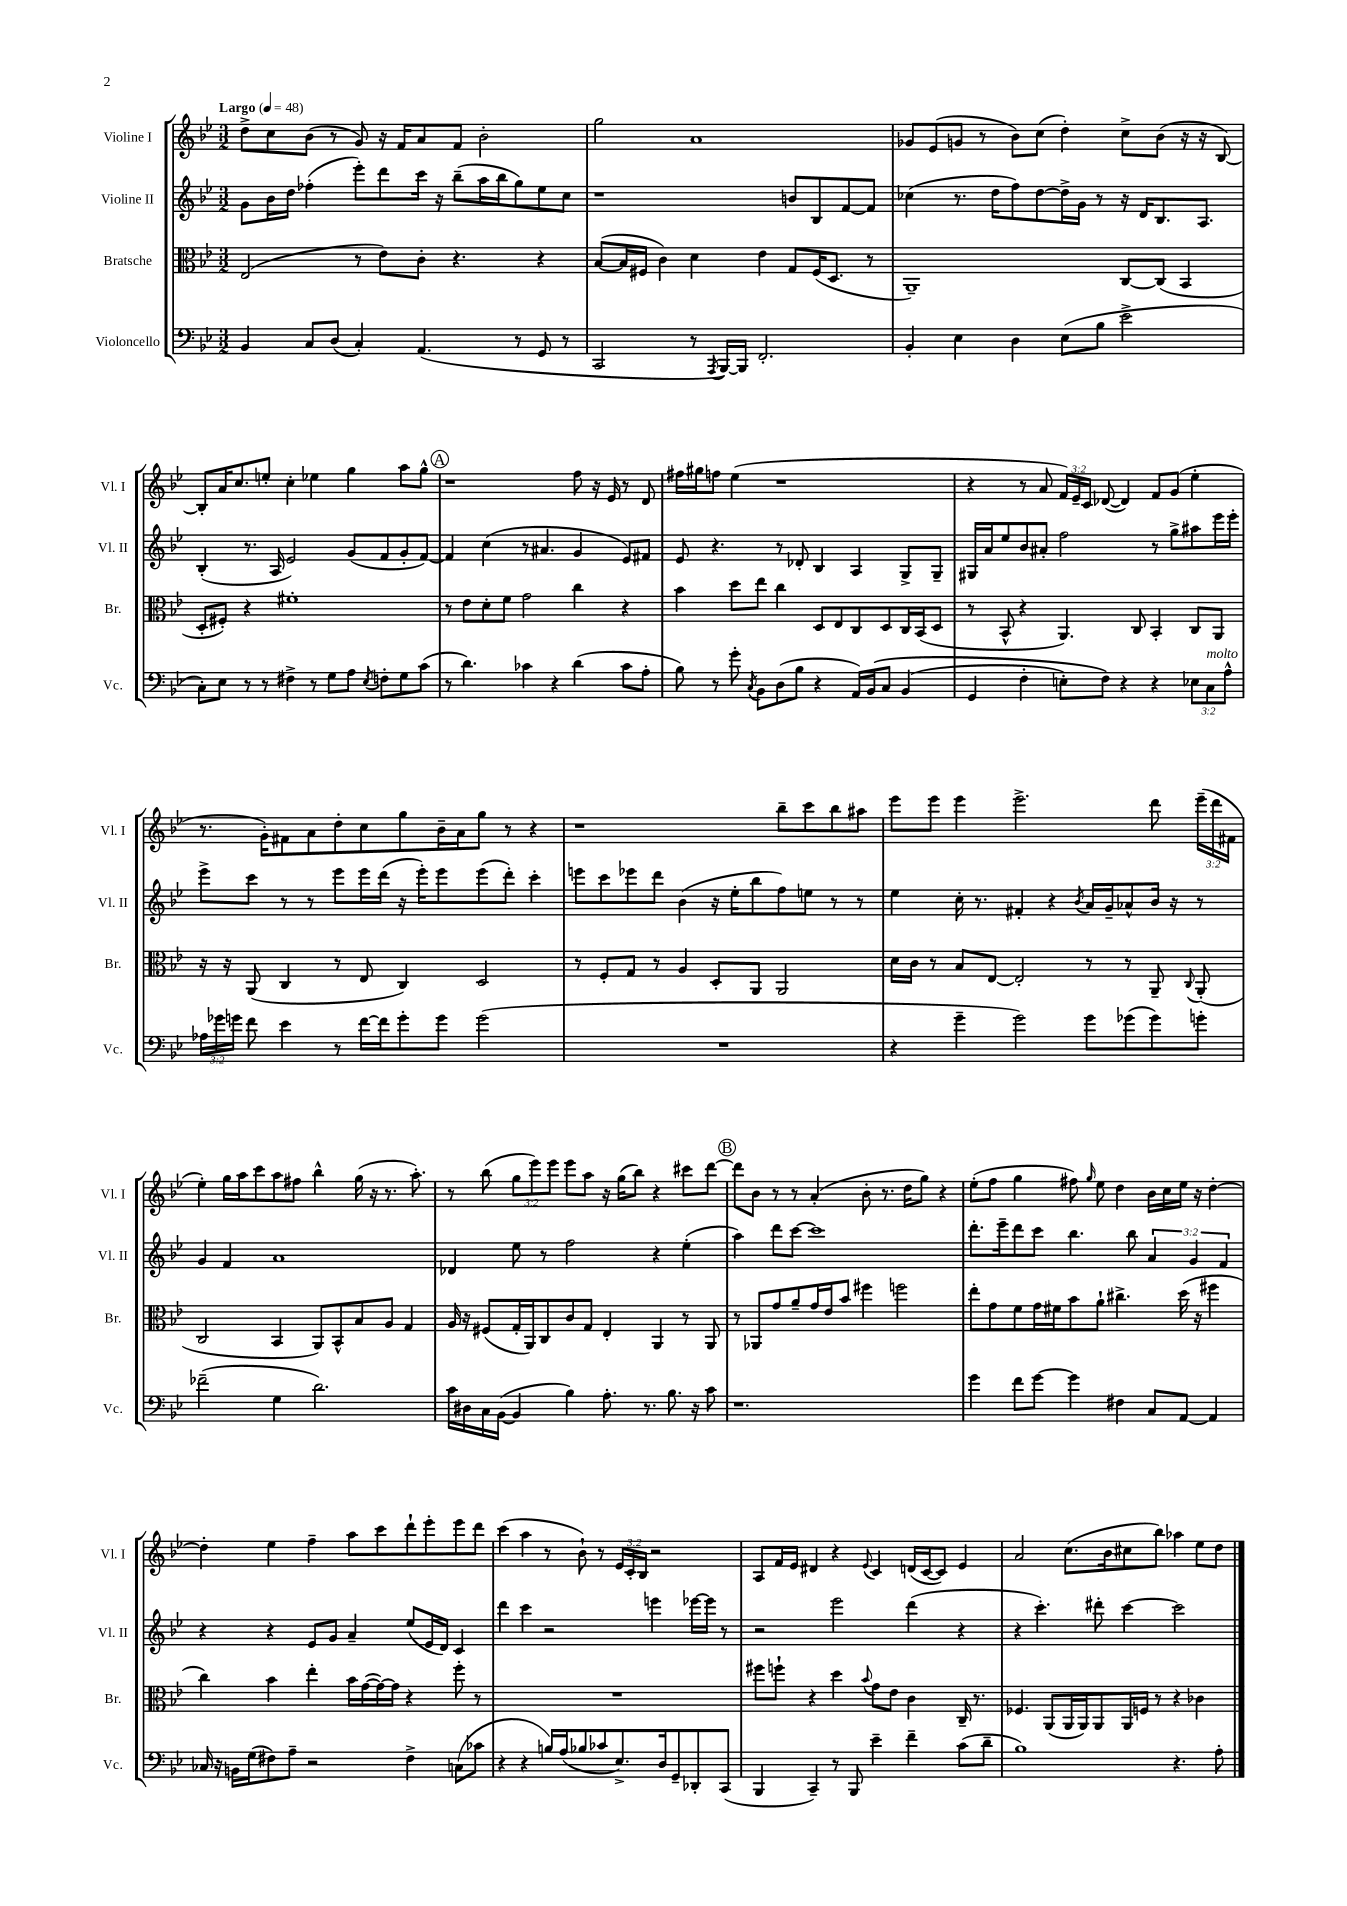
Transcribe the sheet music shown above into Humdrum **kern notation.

**kern	**kern	**kern	**kern
*part4	*part3	*part2	*part1
*staff4	*staff3	*staff2	*staff1
*I"Violoncello	*I"Bratsche	*I"Violine II	*I"Violine I
*I'Vc.	*I'Br.	*I'Vl. II	*I'Vl. I
*clefF4	*clefC3	*clefG2	*clefG2
*k[b-e-]	*k[b-e-]	*k[b-e-]	*k[b-e-]
*M3/2	*M3/2	*M3/2	*M3/2
*MM48	*MM48	*MM48	*MM48
=1	=1	=1	=1
!	!	!	!LO:TX:a:B:t=Largo
4BB-/	(2E-/	8g\L	8dd^\L
.	.	16b-\L	8cc\
.	.	16dd\JJ	.
8C/L	.	(4ff-X'\	(8b-\J
(8D/J	.	.	8r
4C'/)	8r	8eee-'\L)	8g/)
.	8e-\L)	8ddd\	16r
.	.	.	16f/KL
(4.AA/	8c'\J	16ccc\Jk	8a/
.	.	16r	.
.	4.r	(8bb-~\L	8f/J
.	.	16aa\L	2b-'\
.	.	16bb-\J	.
8r	.	8gg\)	.
8GG/	4r	8ee-\	.
8r	.	8cc\J	.
=2	=2	=2	=2
2CC/	([8B-/L	1r	2gg\
.	16B-/L]	.	.
.	16F#X/JJ	.	.
.	4c\)	.	.
8r	4d\	.	1a
8qAAA/	.	.	.
[16BBB-/LL)	.	.	.
16BBB-/JJ]	.	.	.
2.FF'/	4e-\	.	.
.	8G/L	8bn/L	.
.	(16F#/K	8B-/	.
.	8.D/J	.	.
.	.	[8f/	.
.	8r	8f/J]	.
=3	=3	=3	=3
4BB-'/	1AA~)	(4cc-X\	8g-X/L
.	.	.	(8e-/
4E-\	.	8.r	8gn/J
.	.	.	8r
.	.	16dd\KL	.
4D\	.	8ff\)	8b-\L)
.	.	[8dd\	(8cc\J
(8E-\L	.	16dd^\L]	4dd'\)
.	.	16g\JJ	.
8B-\J	.	8r	.
2e-^\	[8C/L	16r	8cc^\L
.	.	16d/KL	.
.	(8C/J]	8.B-/	(8b-\J
.	4BB-/	.	16r
.	.	8.A/J	16r
.	.	.	[8B-/)
!!LO:LB:g=z
=4	=4	=4	=4
8C'\L)	8D'/L	(4B-'/	8B-'/L]
8E-\J	8F#X'/J)	.	16a/K
.	.	.	8.cc/
8r	4r	8.r	.
8r	.	.	8een'/J
.	.	16A/	.
4F#X^\	1f#X'	2e-/)	4cc'\
8r	.	.	4ee-X\
8G\L	.	.	.
8A\J	.	(8g/L	4gg\
8qE-/	.	.	.
8Fn'\L	.	8f/	.
8G\	.	8g'/	8aa\L
(8c\J	.	[8f/J)	8gg^^\J
!!LO:REH:place=s1:t=A
=5	=5	=5	=5
8r	8r	4f/]	1r
4.d\)	8e-\L	.	.
.	8d'\	(4cc\	.
.	8f\J	.	.
4c-X\	2g\	8r	.
.	.	4.a#X/	.
4r	.	.	.
(4d\	4cc\	4g/	8ff\
.	.	.	16r
.	.	.	16e-/
8c-\L	4r	8e-/L)	8r
8A'\J	.	8f#X/J	8d/
=6	=6	=6	=6
8B-\)	4b-\	8e-/	16ff#X\LL
.	.	.	16gg#X\J
8r	.	4.r	8ffn\J
8g'\	8dd\L	.	(4ee-\
8qC/	.	.	.
8BB-\L	8ee-\J	.	.
(8D\	4cc\	8r	1r
8B-\J	.	8d-X'/	.
4r	8D/L	4B-/	.
.	8E-/	.	.
16AA/LL)	8C/	4A/	.
(16BB-/J	.	.	.
8C/J	8D/	.	.
(4BB-/	16C/L	8G^/L	.
.	(16BB-/J	.	.
.	8D/J	8G~/J	.
=7	=7	=7	=7
4GG/	8r	16G#X/LL	4r
.	.	16a/J	.
.	8BB-^^/	8ee-/	.
4F'\	4r	8b-/	8r
.	.	8a#X'/J	8a/
8En'\L)	4.AA/)	2ff\	24f/LL)
.	.	.	24e-~/
.	.	.	24c/JJ
8F\J)	.	.	([8d-X/
4r	.	.	4d-/])
.	8C/	.	.
4r	4BB-'/	8r	8f/L
.	.	8gg^\L	(8g/J
12E-X\L	8C/L	8aa#X\	4ee-'\
!LO:TX:a:i:t=molto	!	!	!
12C\	.	.	.
.	8AA/J	16eee-\L	.
12A^^\J	.	.	.
.	.	16eee-'\JJ	.
!!LO:LB:g=z
=8	=8	=8	=8
24A-X\LL	16r	8eee-^\L	8.r
24g-X\	.	.	.
.	16r	.	.
24gn\JJ	.	.	.
8f\	(8AA/	8ccc\J	.
.	.	.	16g'\KL)
4e-\	4C/	8r	8f#X\
.	.	8r	8a\
8r	8r	8eee-\L	8dd'\
[16f\LL	8E-/	16eee-\L	8cc\
16f\J]	.	(16ddd\JJ	.
8g'\	4C/)	16r	8gg\
.	.	16eee-'\KL)	.
8g\J	.	8eee-\	16b-~\L
.	.	.	16a\J
(2g\	2D/	(8eee-\	8gg\J
.	.	8ddd'\J)	8r
.	.	4ccc'\	4r
=9	=9	=9	=9
1.r	8r	8eeen\L	1r
.	8F'/L	8ccc\	.
.	8G/J	8eee-X\	.
.	8r	8ddd\J	.
.	4A/	(4b-\	.
.	8D'/L	16r	.
.	.	16ee-'\KL	.
.	8AA/J	8bb-\	.
.	2AA/	8ff\)	8bb-~\L
.	.	8een\J	8ccc\
.	.	8r	8bb-\
.	.	8r	8aa#X\J
=10	=10	=10	=10
4r	16d\LL	4ee-\	8eee-\L
.	16c\JJ	.	.
.	8r	.	8eee-\J
4g~\	8B-/L	16cc'\	4eee-\
.	.	8.r	.
.	[8E-/J	.	.
2g\)	2E-'/]	4f#X'/	2.eee-^\
.	.	4r	.
.	.	8qb-/	.
8g\L	8r	16a/LL	.
.	.	16g~/J	.
(8g-X\	8r	8a-X^^/	.
8g-\)	8AA~/	16b-/Jk	8ddd\
.	.	16r	.
.	8qqC/	.	.
8gn'\J	(8AA'/	8r	(24eee-~\LL
.	.	.	24ddd\
.	.	.	24f#X\JJ
!!LO:LB:g=z
=11	=11	=11	=11
(2f-X~\	2C/	4g/	4ee-'\)
.	.	4f/	16gg\LL
.	.	.	16aa\J
.	.	.	8ccc\
4G\	4BB-/	1a	8aa\
.	.	.	8ff#X\J
2.d\)	8AA/L)	.	4bb-^^\
.	8BB-^^/	.	.
.	8B-/	.	(16gg\
.	.	.	16r
.	8A/J	.	8.r
.	4G/	.	.
.	.	.	8.aa'\)
=12	=12	=12	=12
16c\LL	16A/	4d-X/	8r
16D#X\	16r	.	.
16C\	(8F#X/L	.	(8bb-\
([16BB-\JJ	.	.	.
4BB-/]	16G'/L	8ee-\	12gg\L
.	16AA/J)	.	.
.	.	.	12eee-\)
.	8C/	8r	.
.	.	.	12eee-\J
4B-\)	8c/	2ff\	8eee-\L
.	8G/J	.	8aa\J
8.A'\	4E-'/	.	16r
.	.	.	(16gg\KL
.	.	.	8bb-\J)
8.r	.	.	.
.	4AA/	4r	4r
8.B-\	.	.	.
.	8r	(4ee-'\	8ccc#X\L
16r	.	.	.
8c\	8AA/	.	[8ddd\J
!!LO:REH:place=s1:t=B
=13	=13	=13	=13
1.r	8r	4aa\)	8ddd\L]
.	8AA-X/L	.	8b-\J
.	8g/	8ddd\L	8r
.	8a~/	[8ccc\J	8r
.	16g/L	1ccc]	(4a'/
.	16e-/J	.	.
.	8b-/J	.	.
.	4ff#X\	.	8b-'\
.	.	.	8.r
.	2ffn\	.	.
.	.	.	16dd\KL
.	.	.	8gg\J)
.	.	.	4r
=14	=14	=14	=14
4g\	8ee-'\L	8.ddd'\L	(8ee-'\L
.	8g\	.	8ff\J
.	.	16eee-~\k	.
8f\L	8f\	8ddd\	4gg\
[8g\J	16g\L	8ccc\J	.
.	16f#X\J	.	.
4g\]	8b-\	4.bb-\	8ff#X\)
.	.	.	16qqgg/
.	8a`\J	.	8ee-\
4F#X\	4.cc#X^\	.	4dd\
.	.	8bb-\	.
8C/L	.	6a/	16b-\LL
.	.	.	16cc\
[8AA/J	(16dd\	.	16ee-\JJ
.	.	6g/	.
.	16r	.	16r
4AA/]	4ff#X\	.	[4dd'\
.	.	6f/	.
!!LO:LB:g=z
=15	=15	=15	=15
16C-X/	4cc\)	4r	4dd'\]
16r	.	.	.
16BBn\LL	.	.	.
(16G\J	.	.	.
8F#X\)	4b-\	4r	4ee-\
8A~\J	.	.	.
2r	4ee-'\	8e-/L	4ff~\
.	.	8g/J	.
.	16b-\LL	4a~/	8aa\L
.	([16g\	.	.
.	16g\_)	.	8ccc\
.	16g\JJ]	.	.
4F#^\	4r	(8ee-/L	8ddd`\
.	.	16e-/L	8eee-'\
.	.	16d/JJ)	.
(8Cn\L	8ff'\	4c/	8eee-\
8c-X\J	8r	.	8ddd\J
=16	=16	=16	=16
4r	1.r	4ddd\	(4ccc\
4r	.	4ccc\	4aa\
16Bn/LL)	.	2r	8r
(16A/J	.	.	.
8B-X/	.	.	8b-`\)
8c-X/	.	.	8r
8.E-^/)	.	.	24e-/LL
.	.	.	24c'/
.	.	.	24B-/JJ
.	.	4eeen\	2r
16D/k	.	.	.
8GG~/	.	.	.
8DD-X'/	.	[16eee-X\LL	.
.	.	16eee-\JJ]	.
(8CC/J	.	8r	.
=17	=17	=17	=17
4BBB-/	8ff#X\L	2r	8A/L
.	8ffn`\J	.	16f/L
.	.	.	16e-/JJ
4CC~/)	4r	.	4d#X/
8r	4dd\	2eee-\	4r
8BBB-/	.	.	.
.	8qqb-/	.	8qqe-/
4e-~\	8g\L	.	4c/
.	8e-\J	.	.
4f~\	4c\	(4ddd\	(16dn/LL
.	.	.	[16c/J
.	.	.	8c/J])
(8c\L	16C~/	4r	4e-/
.	8.r	.	.
8d~\J	.	.	.
=18	=18	=18	=18
1B-)	4.F-X/	4r	2a/
.	.	4.ccc'\)	.
.	(8AA/L	.	.
.	16AA/L	.	(8.cc\L
.	16AA/J)	.	.
.	8AA/	8ddd#X'\	.
.	.	.	16b-\k
.	16AA/L	[4ccc\	8cc#X\
.	16Fn/JJ	.	.
.	8r	.	8bb-\J)
4.r	4r	2ccc\]	4aa-X\
.	4c-X\	.	8ee-\L
8A'\	.	.	8dd\J
==	==	==	==
*-	*-	*-	*-
